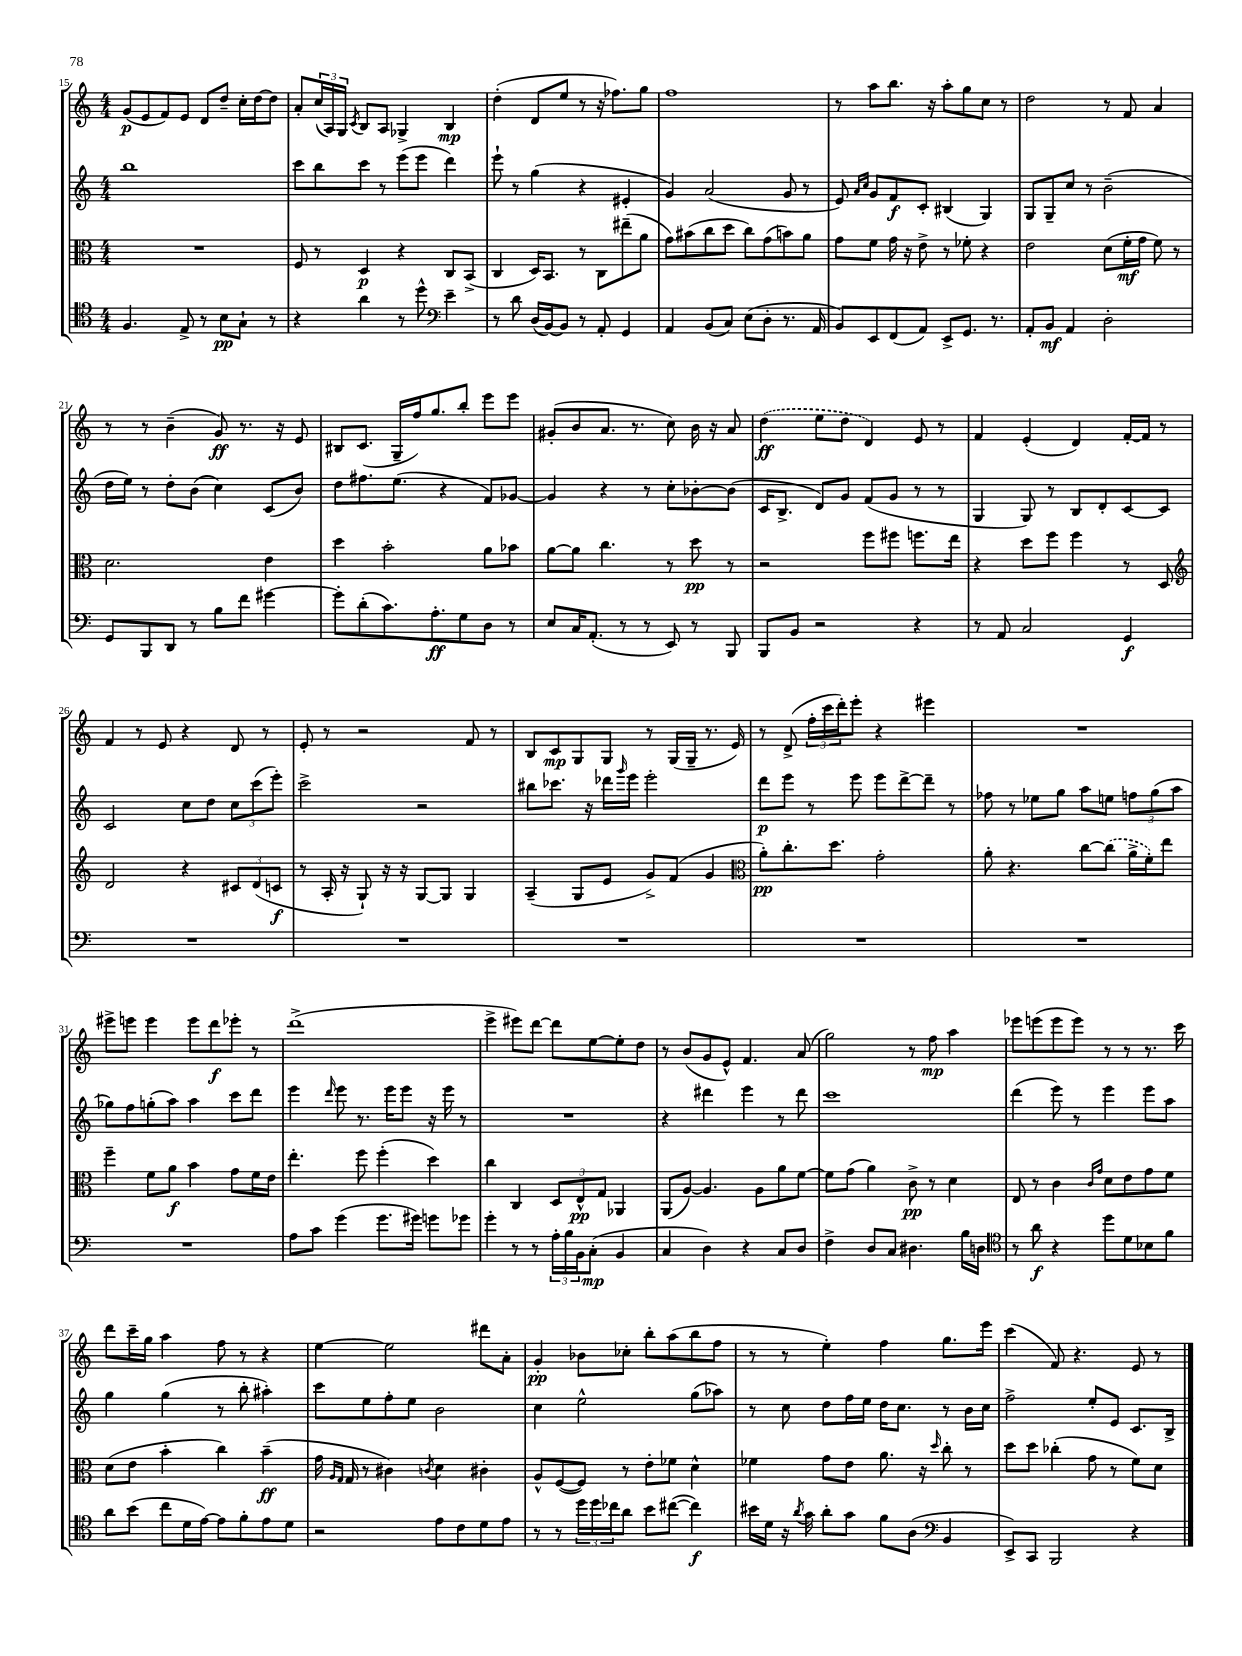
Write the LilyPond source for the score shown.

<<
\new StaffGroup <<
\new Staff = "s0" {
    \clef treble \key c \major \numericTimeSignature \time 4/4
    g'8\p( e'8 f'8) e'8 d'8 d''8-- c''16-. d''16~ d''8 |
    a'8-. \tuplet 3/2 { c''16( a16) g16 } \acciaccatura { c'8 } b8 a8 ges4-> b4\mp |
    d''4-.( d'8 e''8 r8 r16 fes''8.) g''8 |
    f''1 |
    r8 a''8 b''8. r16 a''8-. g''8 c''8 r8 |
    d''2 r8 f'8 a'4 |
    r8 r8 b'4--( g'8\ff) r8. r16 e'8 |
    bis8 c'8.( g16-- f''16) g''8. b''8-. e'''8 e'''8 |
    gis'8-.( b'8 a'8. r8. c''8) b'16 r16 a'8 |
    \once \slurDashed d''4\ff( e''8 d''8 d'4) e'8 r8 |
    f'4 e'4-.( d'4) f'16~-. f'16 r8 |
    f'4 r8 e'8 r4 d'8 r8 |
    e'8-. r8 r2 f'8 r8 |
    b8 c'8\mp g8 g8 r8 g16( g16-- r8. e'16) |
    r8 d'8->( \tuplet 3/2 { f''16-. c'''16 d'''16-.) } e'''8-. r4 eis'''4 |
    R1 |
    eis'''8-> e'''8 e'''4 e'''8 d'''8\f ees'''8-. r8 |
    d'''1->( |
    e'''4-> eis'''8) d'''8~ d'''8 e''8~ e''8-. d''8 |
    r8 b'8( g'8 e'8-^) f'4. a'8( |
    g''2) r8 f''8\mp a''4 |
    ees'''8 e'''8( e'''8 e'''8) r8 r8 r8. c'''16 |
    d'''8 c'''16-- g''16 a''4 f''8 r8 r4 |
    e''4~ e''2 dis'''8 a'8-. |
    g'4-.\pp bes'8 ces''8-. b''8-. a''8( b''8 f''8 |
    r8 r8 e''4-.) f''4 g''8. e'''16 |
    c'''4( f'8) r4. e'8 r8 \bar "|." |
}
\new Staff = "s1" {
    \clef treble \key c \major \numericTimeSignature \time 4/4
    b''1 |
    c'''8 b''8 c'''8 r8 e'''8( e'''8 d'''4) |
    e'''8-! r8 g''4( r4 eis'4-. |
    g'4) a'2( g'8 r8 |
    e'8) \grace { a'16 c''16 } g'8 f'8\f c'8-. bis4( g4) |
    g8 g8-- c''8 r8 b'2--( |
    d''16 e''16) r8 d''8-. b'8( c''4) c'8( b'8) |
    d''8 fis''8. e''8.( r4 f'8) ges'8~ |
    ges'4 r4 r8 c''8-. bes'8~-. bes'8( |
    c'16 b8.-> d'8) g'8 f'8( g'8 r8 r8 |
    g4 g8) r8 b8 d'8-. c'8~ c'8 |
    c'2 c''8 d''8 \tuplet 3/2 { c''8 c'''8( e'''8-.) } |
    c'''2-> r2 |
    bis''8 ces'''8. r16 des'''16 \grace { g'''16 } e'''16 e'''2-. |
    d'''8\p e'''8 r8 e'''8 e'''8 d'''8~-> d'''8-- r8 |
    fes''8 r8 ees''8 g''8 a''8 e''8 \tuplet 3/2 { f''8 g''8( a''8 } |
    ges''8) f''8 g''8-.( a''8) a''4 c'''8 d'''8 |
    e'''4 \grace { d'''16 } e'''8 r8. e'''16 e'''8 r16 e'''16 r8 |
    R1 |
    r4 dis'''4 e'''4 r8 dis'''8 |
    c'''1 |
    d'''4( e'''8) r8 e'''4 e'''8 a''8 |
    g''4 g''4( r8 b''8-. ais''4-.) |
    c'''8 e''8 f''8-. e''8 b'2 |
    c''4 e''2-^ g''8( aes''8) |
    r8 c''8 d''8 f''16 e''16 d''16 c''8. r8 b'16 c''16 |
    f''2-> e''8-. e'8 c'8. b16-> \bar "|." |
}
\new Staff = "s2" {
    \clef alto \key c \major \numericTimeSignature \time 4/4
    R1 |
    f8 r8 d4\p r4 c8 b,8->( |
    c4 d16) b,8. r8 c8 eis''8--( a'8 |
    g'8) bis'8( c''8 d''8 c''8) g'8( b'8) a'8 |
    g'8 f'8 g'16 r16 e'8-> r8 fes'8-. r4 |
    e'2 d'8( f'16-.\mf g'16 f'8) r8 |
    d'2. e'4 |
    d''4 b'2-. a'8 bes'8 |
    a'8~ a'8 c''4. r8 d''8\pp r8 |
    r2 f''8 fis''8 f''8. e''16 |
    r4 d''8 f''8 f''4 r8 d8 |
    \clef treble d'2 r4 \tuplet 3/2 { cis'8 d'8( c'8\f } |
    r8 a16-. r16 g8-!) r16 r16 g8~ g8 g4 |
    a4--( g8 e'8 g'8->) f'8( g'4 |
    \clef alto a'8-.\pp) c''8.-. d''8. g'2-. |
    a'8-. r4. c''8~ \once \slurDashed c''8( a'16-> f'16-.) e''8 |
    f''4-- f'8 a'8\f b'4 g'8 f'16 e'16 |
    e''4.-. f''8 f''4-.( d''4) |
    c''4 c4 \tuplet 3/2 { d8 e8-^\pp g8 } aes,4 |
    a,8( a8~) a4. a8 a'8 f'8~ |
    f'8 g'8( a'4) c'8->\pp r8 d'4 |
    e8 r8 c'4 \grace { c'16 g'16 } d'8 e'8 g'8 f'8 |
    d'8( e'8 b'4-. c''4) b'4--\ff( |
    g'16 \grace { a16 g16 } g16 r8 cis'4) \acciaccatura { c'8 } d'4 cis'4-. |
    a8-^ f8~( f8) r8 e'8-. fes'8 d'4-^ |
    fes'4 g'8 e'8 a'8. r16 \grace { d''16 } c''8-. r8 |
    d''8 d''8 ces''4-.( g'8 r8 f'8) d'8 \bar "|." |
}
\new Staff = "s3" {
    \clef tenor \key c \major \numericTimeSignature \time 4/4
    f4. e8-> r8 b8\pp g8-! r8 |
    r4 a'4 r8 d''8-^ \clef bass e'4-- |
    r8 d'8 d16( b,16~) b,8 r8 a,8-. g,4 |
    a,4 b,8( c8) e8( d8-. r8. a,16 |
    b,8) e,8 f,8( a,8) e,8-> g,8. r8. |
    a,8-. b,8\mf a,4 d2-. |
    g,8 b,,8 d,8 r8 b8 f'8 gis'4~ |
    gis'8-. d'8-.( c'8.) a8.-.\ff g8 d8 r8 |
    e8 c16 a,8.-.( r8 r8 e,8) r8 b,,8 |
    b,,8 b,8 r2 r4 |
    r8 a,8 c2 g,4\f |
    R1 |
    R1 |
    R1 |
    R1 |
    R1 |
    R1 |
    a8 c'8 g'4( g'8. gis'16) g'8 ges'8 |
    g'4-. r8 r8 \tuplet 3/2 { a16-. b16 b,16 } c8-.\mp( b,4 |
    c4 d4) r4 c8 d8 |
    f4-> d8 c8 dis4. b16 d16 |
    \clef tenor r8 a'8\f r4 d''8 d'8 bes8 f'8 |
    a'8 b'8( c''8 d'16 e'16~) e'8 f'8-. e'8 d'8 |
    r2 e'8 c'8 d'8 e'8 |
    r8 r8 \tuplet 3/2 { d''16 d''16 ces''16 } a'8 b'8 cis''8~( cis''4\f) |
    bis'16 d'16 r16 \acciaccatura { a'8 } g'16 a'8-. g'8 f'8 a8( \clef bass b,4 |
    e,8->) c,8 b,,2 r4 \bar "|." |
}
>>
>>
\layout { \context { \Score currentBarNumber = #15 } }
